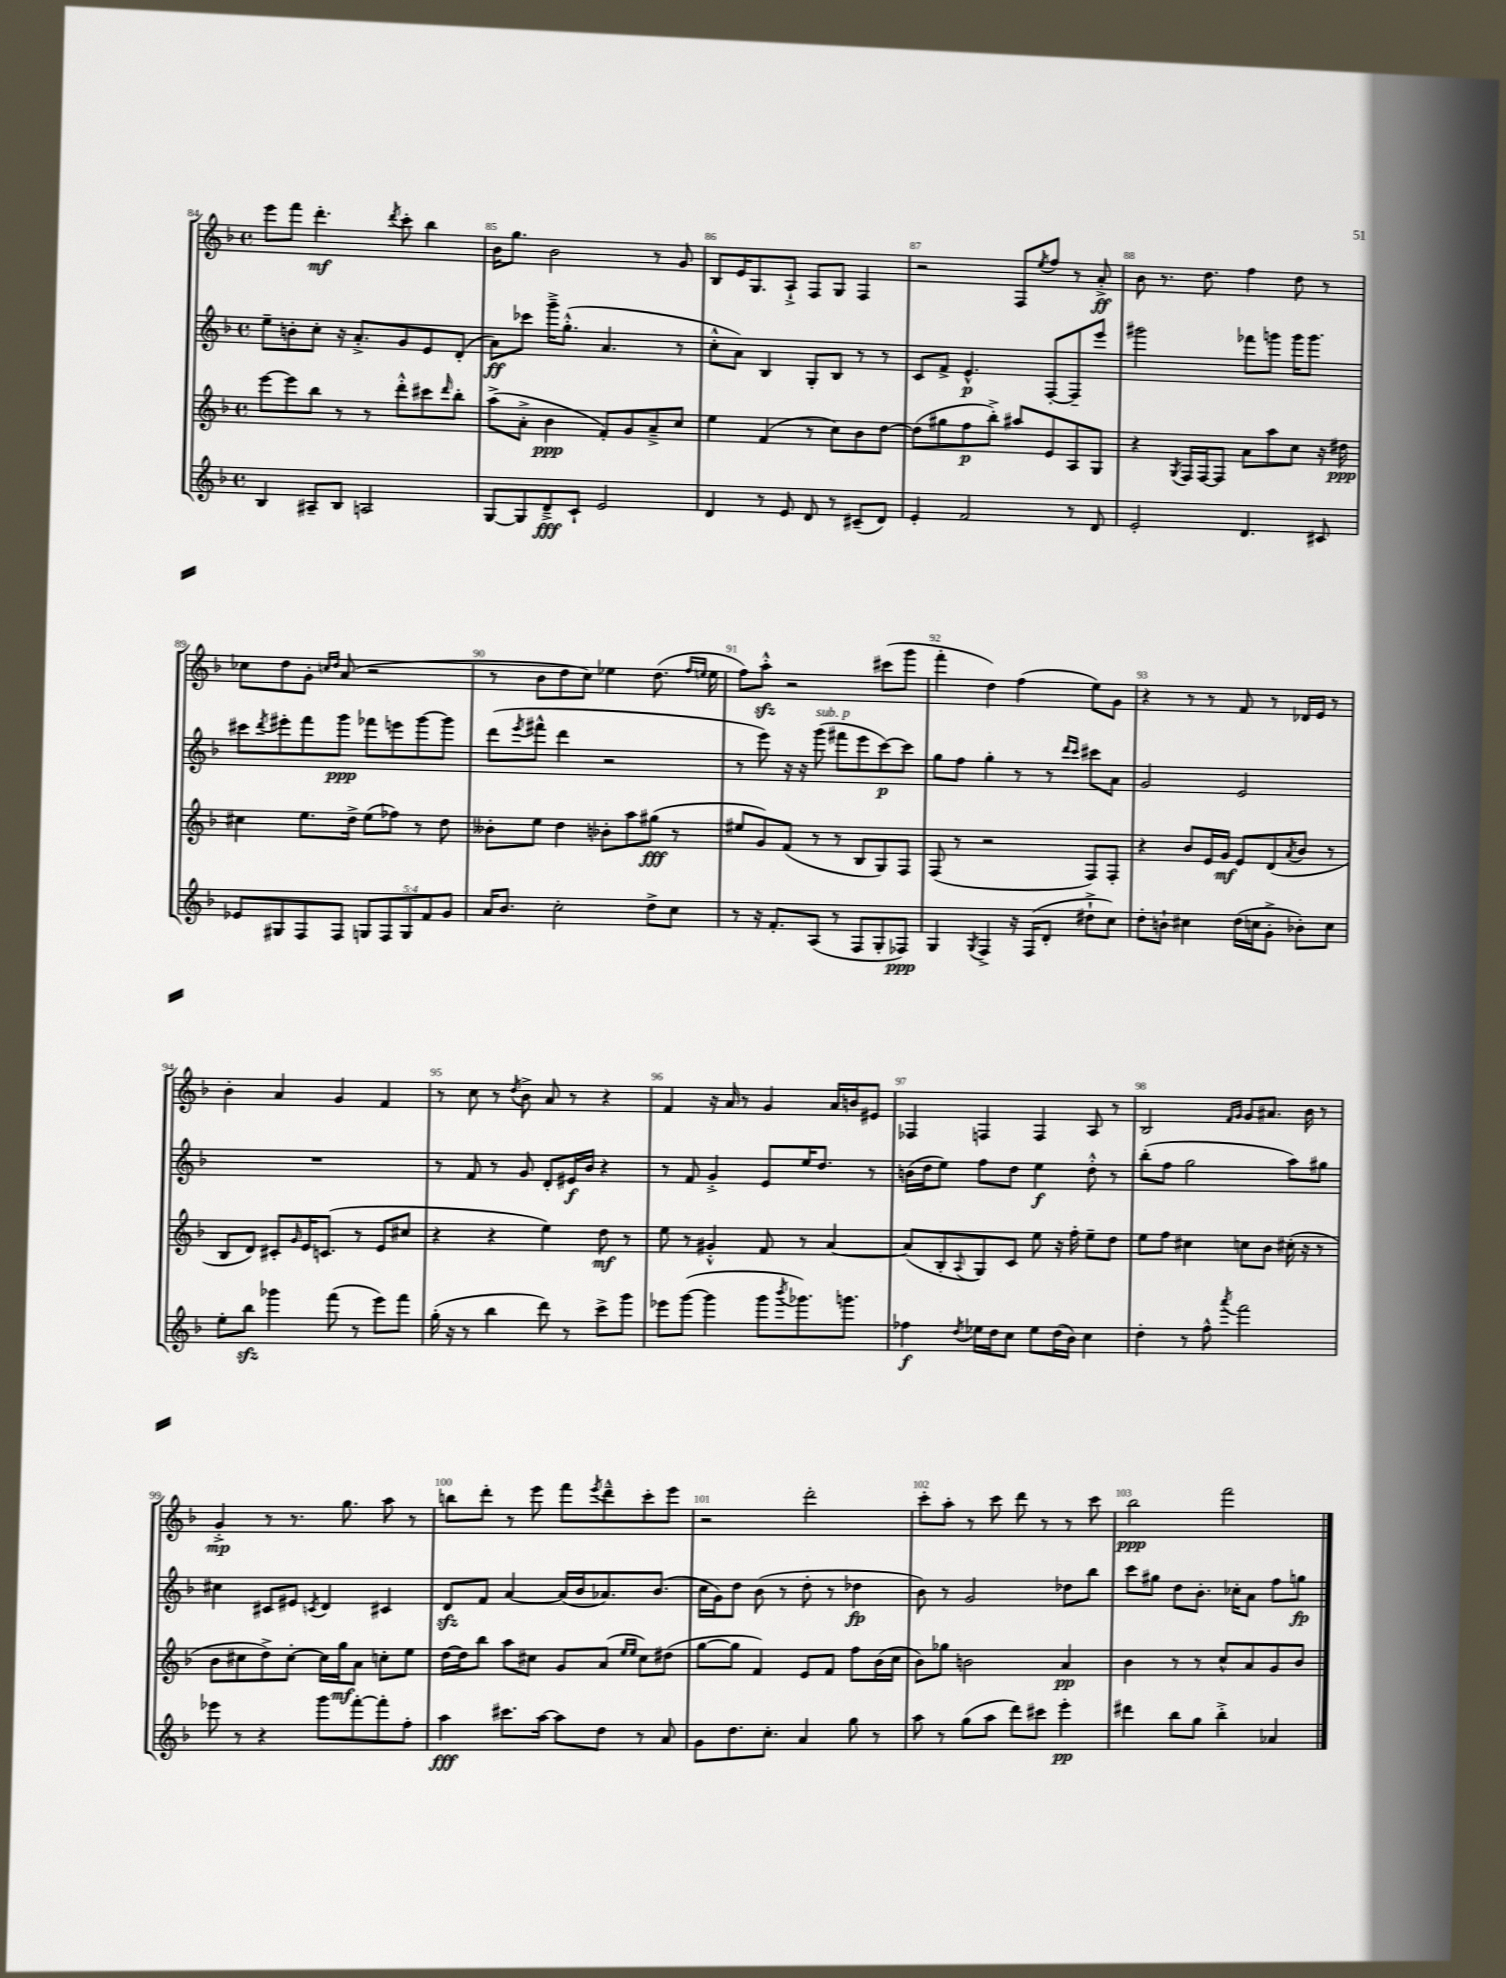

**kern	**dynam	**kern	**dynam	**kern	**dynam	**kern	**dynam
*part4	*part4	*part3	*part3	*part2	*part2	*part1	*part1
*staff4	*staff4	*staff3	*staff3	*staff2	*staff2	*staff1	*staff1
*clefG2	*	*clefG2	*	*clefG2	*	*clefG2	*
*k[b-]	*	*k[b-]	*	*k[b-]	*	*k[b-]	*
*M4/4	*	*M4/4	*	*M4/4	*	*M4/4	*
*met(c)	*	*met(c)	*	*met(c)	*	*met(c)	*
=84	=84	=84	=84	=84	=84	=84	=84
4B-/	.	[8eee\L	.	8ee~\L	.	8eee\L	.
.	.	8eee\]	.	8bn'\	.	8fff\J	.
8A#X~/L	.	8bb-\J	.	8cc'\J	.	4.ddd'\	mf
8B-/J	.	8r	.	16r	.	.	.
.	.	.	.	8.a'^/L	.	.	.
2An/	.	8r	.	.	.	.	.
.	.	.	.	.	.	8qddd/	.
.	.	8ddd'^^\L	.	8g/	.	8ccc'\	.
.	.	8ccc#X\	.	8e/	.	4bb-\	.
.	.	16qqddd/	.	.	.	.	.
.	.	8bb-'\J	.	(8d'/J	.	.	.
=85	=85	=85	=85	=85	=85	=85	=85
[8G/L	.	(8aa^\L	.	8a\L)	ff	16b-\KL	.
.	.	.	.	.	.	8.gg\J	.
8G/]	.	8a'^\J	.	8ccc-X\J	.	.	.
8d~^/	fff	4b-\	ppp	16ggg~^\KL	.	2b-\	.
.	.	.	.	(8.gg'^^\J	.	.	.
8c`/J	.	.	.	.	.	.	.
2e/	.	8f'/L)	.	4.a/	.	.	.
.	.	8g/	.	.	.	.	.
.	.	8a~^/	.	.	.	8r	.
.	.	8cc/J	.	8r	.	8g/	.
=86	=86	=86	=86	=86	=86	=86	=86
4d/	.	4ee\	.	8cc'^^\L	.	8B-/L	.
.	.	.	.	8a\J)	.	16e/K	.
.	.	.	.	.	.	8.G/	.
8r	.	(4f/	.	4B-/	.	.	.
8e/	.	.	.	.	.	8A`^/J	.
8d/	.	8r	.	8G'/L	.	8F/L	.
8r	.	8cc\L)	.	8B-/J	.	8G/J	.
(8c#X~/L	.	8b-\	.	8r	.	4F/	.
8d/J)	.	[8dd\J	.	8r	.	.	.
=87	=87	=87	=87	=87	=87	=87	=87
4e'/	.	(8dd\L]	.	8c/L	.	2r	.
.	.	8gg#X\	.	8f^/J	.	.	.
2f/	.	8ff\	p	4.e^^/	p	.	.
.	.	8bb-'^\J)	.	.	.	.	.
.	.	8aa#X/L	.	.	.	8F/L	.
.	.	.	.	.	.	8qee/	.
.	.	8e/	.	[8F'/L	.	8ff/J	.
8r	.	8A/	.	8F~/]	.	8r	.
8d/	.	8G/J	.	8eee/J	.	8a'^/	ff
=88	=88	=88	=88	=88	=88	=88	=88
2e'/	.	4r	.	2ggg#X\	.	8b-\	.
.	.	.	.	.	.	8.r	.
.	.	8qG/	.	.	.	.	.
.	.	16F/LL	.	.	.	.	.
.	.	[16F/J	.	.	.	8.dd\	.
.	.	8F/J]	.	.	.	.	.
4.d/	.	8a\L	.	8fff-X\L	.	4ff\	.
.	.	8aa\	.	8gggn\J	.	.	.
.	.	8cc\J	.	16ggg\KL	.	8dd\	.
.	.	.	.	8.ggg\J	.	.	.
8c#X/	.	16r	.	.	.	8r	.
.	.	16dd#X\	ppp	.	.	.	.
!!LO:LB:g=z
=89	=89	=89	=89	=89	=89	=89	=89
8e-X/L	.	4cc#X\	.	8ccc#X\L	.	8cc-X\L	.
.	.	.	.	8qddd/	.	.	.
8G#X/	.	.	.	8eee#X'\	.	8dd\	.
8F/	.	8.ee\L	.	8fff\	.	8g'\J	.
.	.	.	.	.	.	16qqccn/LL	.
.	.	.	.	.	.	16qqdd/JJ	.
8F/J	.	.	.	8ggg\J	ppp	(8a/	.
.	.	16dd^\Jk	.	.	.	.	.
10Gn/L	.	(8ee\L	.	8fff-X\L	.	2r	.
10F/	.	.	.	.	.	.	.
.	.	8ff-X\J)	.	8eeen\	.	.	.
10G/	.	.	.	.	.	.	.
.	.	8r	.	[8ggg\	.	.	.
10f/	.	.	.	.	.	.	.
.	.	8dd\	.	8ggg\J]	.	.	.
10g/J	.	.	.	.	.	.	.
=90	=90	=90	=90	=90	=90	=90	=90
16a/KL	.	8b--X'\L	.	(8ddd\L	.	8r	.
8.b-/J	.	.	.	.	.	.	.
.	.	.	.	8qeee/	.	.	.
.	.	8ee\J	.	8fff#X^^\J	.	8b-\L	.
2cc'\	.	4dd\	.	4ddd\	.	8dd\	.
.	.	.	.	.	.	8cc\J)	.
.	.	8b-X'\L	.	2r	.	4ee-X\	.
.	.	8aa\	.	.	.	.	.
8dd^\L	.	(8gg#X\J	fff	.	.	(8.dd\	.
8cc\J	.	8r	.	.	.	.	.
.	.	.	.	.	.	16qqff/LL	.
.	.	.	.	.	.	16qqeen/JJ	.
.	.	.	.	.	.	16ee\	.
=91	=91	=91	=91	=91	=91	=91	=91
8r	.	8ee#X/L	.	8r	.	8ff\L)	.
16r	.	8g/)	.	8eee\)	.	8aazz'^^\J	.
8.f'/L	.	.	.	.	.	.	.
.	.	(8f/J	.	16r	.	2r	.
.	.	.	.	16r	.	.	.
!	!	!	!	!LO:TX:a:i:t=sub. p	!	!	!
(8A/J	.	8r	.	(8ggg\	.	.	.
8r	.	8r	.	8fff#X\L	.	.	.
8F/L	.	8B-/L	.	8eee\	.	.	.
8G'/	.	8G/)	.	[8ccc\)	p	(8ccc#X\L	.
8F-X/J)	ppp	8F/J	.	8ccc\J]	.	8ggg\J	.
=92	=92	=92	=92	=92	=92	=92	=92
4G/	.	(8F/	.	8gg\L	.	4fff'\	.
.	.	8r	.	8ff\J	.	.	.
8qG/	.	.	.	.	.	.	.
4F^/	.	2r	.	4gg'\	.	4dd\)	.
16r	.	.	.	8r	.	(4ff\	.
(16F/KL	.	.	.	.	.	.	.
8d'/J	.	.	.	8r	.	.	.
.	.	.	.	16qqddd/LL	.	.	.
.	.	.	.	16qqccc/JJ	.	.	.
8dd#X`^\L	.	8F/L)	.	8ccc#X\L	.	8ee\L)	.
8cc\J)	.	8F'/J	.	8a\J	.	8g\J	.
=93	=93	=93	=93	=93	=93	=93	=93
8dd'\L	.	4r	.	2g/	.	4r	.
8bn`\J	.	.	.	.	.	.	.
4cc#X\	.	8b-/L	.	.	.	8r	.
.	.	16e/L	.	.	.	8r	.
.	.	16g/JJ	mf	.	.	.	.
(16dd\LL	.	8e/L	.	2e/	.	8f/	.
16ccn\J	.	.	.	.	.	.	.
8g'^\J	.	(8d/	.	.	.	8r	.
.	.	8qa/	.	.	.	.	.
8b-X'\L)	.	8b-/J	.	.	.	16d-X/LL	.
.	.	.	.	.	.	16e/JJ	.
8cc\J	.	8r	.	.	.	8r	.
!!LO:LB:g=z
=94	=94	=94	=94	=94	=94	=94	=94
8ee'\L	.	8B-/L	.	1r	.	4b-'\	.
8bb-zz\J	.	8d/J)	.	.	.	.	.
4ggg-X\	.	8c#X'/L	.	.	.	4a/	.
.	.	16qqg/	.	.	.	.	.
.	.	16e/K	.	.	.	.	.
.	.	(8.cn/J	.	.	.	.	.
(8fff\	.	.	.	.	.	4g/	.
8r	.	8r	.	.	.	.	.
8eee\L)	.	8e/L	.	.	.	4f/	.
8fff\J	.	8cc#X/J	.	.	.	.	.
=95	=95	=95	=95	=95	=95	=95	=95
(16gg'\	.	4r	.	8r	.	8r	.
16r	.	.	.	.	.	.	.
8r	.	.	.	8f/	.	8cc\	.
4bb-\	.	4r	.	8r	.	8r	.
.	.	.	.	.	.	8qdd/	.
.	.	.	.	8g/	.	8b-^\	.
8ddd\)	.	4ee\)	.	8d'/L	.	8a/	.
8r	.	.	.	16e#X/L	f	8r	.
.	.	.	.	16b-/JJ	.	.	.
8ccc^\L	.	8dd\	mf	4r	.	4r	.
8ggg\J	.	8r	.	.	.	.	.
=96	=96	=96	=96	=96	=96	=96	=96
8eee-X\L	.	8ee\	.	8r	.	4f/	.
([8ggg\J	.	8r	.	8f/	.	.	.
4ggg\]	.	4g#X'^^/	.	4g'^/	.	16r	.
.	.	.	.	.	.	16a/	.
.	.	.	.	.	.	8r	.
8ggg\L	.	8f/	.	8e/L	.	4g/	.
8qbbb-/	.	.	.	.	.	.	.
8.ggg-X\)	.	8r	.	16ee/K	.	.	.
.	.	.	.	8.dd/J	.	.	.
.	.	[4a/	.	.	.	16a/LL	.
8.gggn\J	.	.	.	.	.	16bn/J	.
.	.	.	.	8r	.	8e#X/J	.
=97	=97	=97	=97	=97	=97	=97	=97
4ff-X\	f	(8a/L]	.	(16bn\LL	.	4F-X/	.
.	.	.	.	16dd\J	.	.	.
.	.	8B-'/	.	8ee\J)	.	.	.
8qdd/	.	8qqA/	.	.	.	.	.
16ee-X\LL	.	8G/)	.	8ff\L	.	4Fn/	.
16dd\J	.	.	.	.	.	.	.
8cc\J	.	8c/J	.	8dd\J	.	.	.
8ee-\L	.	8ee\	.	4ee\	f	4F/	.
(16dd\L	.	16r	.	.	.	.	.
16b-\JJ)	.	16ff'\	.	.	.	.	.
4cc\	.	8ee~\L	.	8dd'^^\	.	8A/	.
.	.	8dd\J	.	8r	.	8r	.
=98	=98	=98	=98	=98	=98	=98	=98
4dd'\	.	8ee\L	.	(8bb-'\L	.	2B-/	.
.	.	8ff\J	.	8ff\J	.	.	.
8r	.	4cc#X\	.	2gg\	.	.	.
8ff^^\	.	.	.	.	.	.	.
.	.	.	.	.	.	16qqf/LL	.
8qaaa/	.	.	.	.	.	16qqg/JJ	.
2fff\	.	8ccn\L	.	.	.	8g/L	.
.	.	8b-\J	.	.	.	8.a#X/J	.
.	.	(16cc#X'\	.	8aa\L)	.	.	.
.	.	16r	.	.	.	16b-\	.
.	.	8r	.	8gg#X\J	.	8r	.
!!LO:LB:g=z
=99	=99	=99	=99	=99	=99	=99	=99
8eee-X\	.	8b-\L	.	4cc#X\	.	4g'^/	mp
8r	.	8cc#X\	.	.	.	.	.
4r	.	8dd^\)	.	8c#X/L	.	8r	.
.	.	[8cc#'\J	.	8e#X/J	.	8.r	.
.	.	.	.	8qcn/	.	.	.
8ggg\L	.	16cc#\LL]	.	4d/	.	.	.
.	.	16gg\J	mf	.	.	8.gg\	.
[8fff'\	.	8a\J	.	.	.	.	.
8fff'\]	.	8ccn'\L	.	4c#X/	.	8aa\	.
8ff'\J	.	8ee\J	.	.	.	8r	.
=100	=100	=100	=100	=100	=100	=100	=100
4aa\	fff	[16dd\LL	.	8dzz/L	.	8bbn\L	.
.	.	16dd\J]	.	.	.	.	.
.	.	8bb-\J	.	8f/J	.	8ddd'\J	.
8.ccc#X\L	.	8aa\L	.	[4a/	.	8r	.
.	.	8cc#X\J	.	.	.	8eee\	.
[16aa\Jk	.	.	.	.	.	.	.
8aa\L]	.	8g/L	.	(16a/LL]	.	8fff\L	.
.	.	.	.	16b-/J	.	.	.
.	.	.	.	.	.	8qeee/	.
8dd\J	.	(8a/J	.	8.a-X/)	.	8ddd~^^\	.
.	.	16qqee/LL	.	.	.	.	.
.	.	16qqee/JJ	.	.	.	.	.
8r	.	8cc#\L)	.	.	.	8ccc'\	.
.	.	.	.	(8.b-/J	.	.	.
8a/	.	(8dd#X\J	.	.	.	8eee\J	.
=101	=101	=101	=101	=101	=101	=101	=101
8g\L	.	[8gg\L	.	16cc\LL	.	2r	.
.	.	.	.	16g\J)	.	.	.
8.dd\	.	8gg\J]	.	8dd\J	.	.	.
.	.	4f/)	.	(8b-\	.	.	.
8.cc'\J	.	.	.	.	.	.	.
.	.	.	.	8r	.	.	.
4a/	.	8e/L	.	8dd'\	.	2ddd'\	.
.	.	8f/J	.	8r	.	.	.
8gg\	.	8ff\L	.	4dd-X\	fp	.	.
8r	.	(16b-\L	.	.	.	.	.
.	.	16cc\JJ	.	.	.	.	.
=102	=102	=102	=102	=102	=102	=102	=102
8aa\	.	8b-\L)	.	8b-\)	.	8ccc'\L	.
8r	.	8gg-X\J	.	8r	.	8aa'\J	.
(8gg\L	.	2bn\	.	2g/	.	8r	.
8aa\J	.	.	.	.	.	8ccc\	.
8ddd\L)	.	.	.	.	.	8ddd\	.
8ccc#X\J	.	.	.	.	.	8r	.
4eee'\	pp	4a/	pp	8dd-X\L	.	8r	.
.	.	.	.	8bb-\J	.	8ccc\	.
=103	=103	=103	=103	=103	=103	=103	=103
4ddd#X\	.	4b-\	.	8ccc\L	.	2bb-\	ppp
.	.	.	.	8gg#X\J	.	.	.
8bb-\L	.	8r	.	8dd\L	.	.	.
8gg\J	.	8r	.	8.b-'\J	.	.	.
4bb-'^\	.	8cc^^/L	.	.	.	2fff\	.
.	.	.	.	16cc-X'\KL	.	.	.
.	.	8a/	.	8a\J	.	.	.
4a-X/	.	8g/	.	8ff\L	.	.	.
.	.	8b-/J	.	8ggn\J	fp	.	.
==	==	==	==	==	==	==	==
*-	*-	*-	*-	*-	*-	*-	*-
